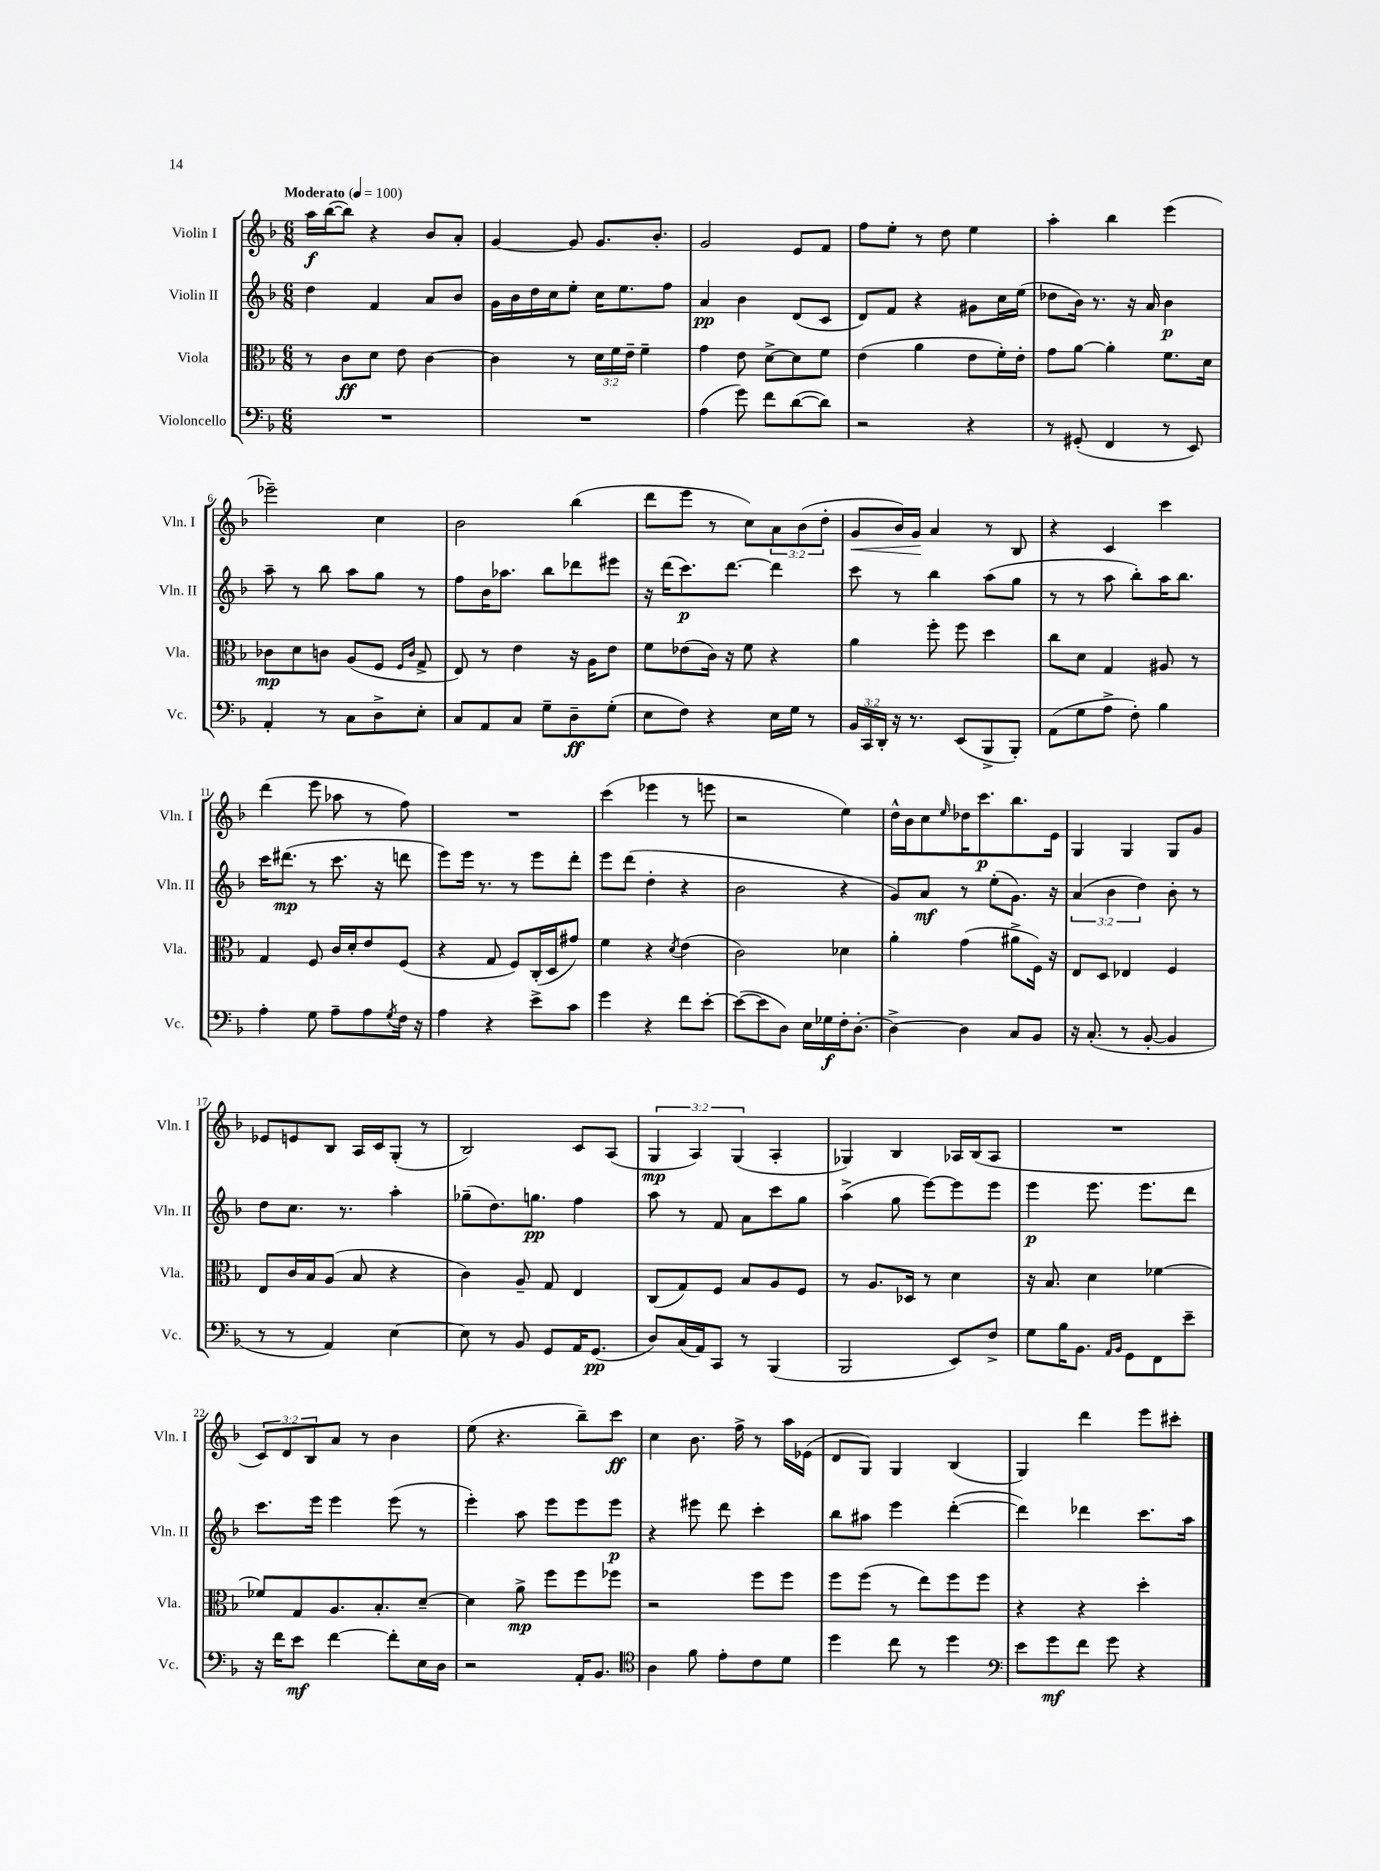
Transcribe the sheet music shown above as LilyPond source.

<<
\new StaffGroup <<
\new Staff = "s0" \with { instrumentName = "Violin I" shortInstrumentName = "Vln. I" } {
    \clef treble \key f \major \numericTimeSignature \time 6/8 \override Staff.TupletNumber.text = #tuplet-number::calc-fraction-text \tempo "Moderato" 4 = 100
    a''16\f bes''16~( bes''8) r4 bes'8 a'8-. |
    g'4~ g'8 g'8. bes'8.-. |
    g'2 e'8 f'8 |
    f''8 e''8-. r8 d''8 e''4 |
    a''4-. bes''4 e'''4( |
    ees'''2--) c''4 |
    bes'2 bes''4( |
    d'''8 e'''8 r8 c''8) \tuplet 3/2 { a'8 bes'8( d''8-. } |
    g'8\< bes'16) g'16\! a'4 r8 bes8 |
    r4 c'4 c'''4 |
    d'''4( e'''8 aes''8 r8 f''8) |
    R2. |
    c'''4( ees'''4 r8 e'''8 |
    r2 e''4) |
    d''16-^ bes'16 c''8 \grace { e''16 } des''16 c'''8.\p bes''8. e'16 |
    g4 g4 g8 g'8 |
    ees'8 e'8 bes8 a16 c'16 g8-.( r8 |
    bes2) c'8 a8( |
    \tuplet 3/2 { g4\mp a4) g4( } a4-. |
    ges4) bes4 aes16 bes16( aes8 |
    R2. |
    \tuplet 3/2 { c'8) d'8 bes8 } a'8 r8 bes'4 |
    e''8( r4. bes''8--) c'''8\ff |
    c''4 bes'8. f''16-> r8 a''16 ees'16( |
    d'8 g8) g4 bes4( |
    g4) d'''4 e'''8 cis'''8-. \bar "|." |
}
\new Staff = "s1" \with { instrumentName = "Violin II" shortInstrumentName = "Vln. II" } {
    \clef treble \key f \major \numericTimeSignature \time 6/8 \override Staff.TupletNumber.text = #tuplet-number::calc-fraction-text
    d''4 f'4 a'8 bes'8 |
    g'16 bes'16 d''16 c''16 e''8-. c''16 e''8. f''8 |
    a'4\pp bes'4 d'8( c'8 |
    d'8) f'8 r4 gis'8 c''16 e''16( |
    des''8 bes'16) r8. r16 a'16 bes'4\p |
    a''8-- r8 bes''8 a''8 g''8 r8 |
    f''8 bes'16 aes''8. bes''8 des'''8 eis'''8 |
    r16 d'''16( c'''8.\p) d'''8.~ d'''4 |
    c'''8 r8 bes''4 a''8( g''8 |
    r8 r8 a''8 bes''8-.) a''16 bes''8. |
    c'''16 dis'''8.\mp( r8 c'''8. r16 d'''8 |
    e'''8) e'''16 r8. r8 e'''8 d'''8-. |
    e'''8 d'''8( d''4-. r4 |
    bes'2 r4 |
    g'8) a'8\mf r8 e''8-.( g'8.) r16 |
    \tuplet 3/2 { a'4( bes'4 d''4) } bes'8-. r8 |
    d''8 c''8. r8. a''4-. |
    ges''8--( d''8.) g''8.\pp f''4 |
    a''8 r8 f'8 a'8 c'''8 g''8 |
    a''4->( g''8 e'''8~) e'''8 e'''8 |
    e'''4\p e'''8. e'''8. d'''8 |
    c'''8. e'''16 e'''4 e'''8( r8 |
    e'''4-.) a''8 e'''8 e'''8 e'''8\p |
    r4 eis'''8 d'''8 c'''4-. |
    bes''8 ais''8 e'''4 d'''4~-.( |
    d'''4) des'''4 c'''8. a''16 \bar "|." |
}
\new Staff = "s2" \with { instrumentName = "Viola" shortInstrumentName = "Vla." } {
    \clef alto \key f \major \numericTimeSignature \time 6/8 \override Staff.TupletNumber.text = #tuplet-number::calc-fraction-text
    r8 c'8\ff d'8 e'8 c'4~ |
    c'4 r8 \tuplet 3/2 { d'16 f'16 e'16-- } f'4-- |
    g'4 e'8 d'8~-> d'8 f'8 |
    e'4( a'4 e'8 f'16-.) e'16-. |
    g'8 a'8~ a'4-. f'8. d'16 |
    ces'8\mp d'8 c'8 a8( f8 \grace { f16 c'16 } g8-> |
    e8) r8 e'4 r16 a16 e'8 |
    f'8 ees'8( c'16) r16 f'8 r4 |
    a'4 f''8-. f''8 d''4 |
    c''8 d'8 g4 ais8 r8 |
    g4 f8 c'16 d'16-. e'8 f8( |
    r4 g8 f8) c16-.( d16 gis'8) |
    f'4 r4 \acciaccatura { d'8 } e'4( |
    c'2) des'4 |
    a'4-. g'4( ais'8-> f16) r16 |
    e8 d8 ees4 f4 |
    e8 c'16 bes16 a8( bes8 r4 |
    c'4) a8-- g8 e4 |
    c8( g8) f8 bes8 a8 f8 |
    r8 a8. des16 r8 d'4 |
    r16 bes8. d'4 fes'4~ |
    fes'8 g8 a8. bes8.-. d'8~-- |
    d'4 a'8->\mp f''8 f''8 fes''8 |
    r2 f''8 f''8 |
    f''8 f''8( r8 e''8) f''8 f''8 |
    r4 r4 d''4-. \bar "|." |
}
\new Staff = "s3" \with { instrumentName = "Violoncello" shortInstrumentName = "Vc." } {
    \clef bass \key f \major \numericTimeSignature \time 6/8 \override Staff.TupletNumber.text = #tuplet-number::calc-fraction-text
    R2. |
    R2. |
    a4( g'8) f'8 d'8~( d'8) |
    r2 r4 |
    r8 gis,8-.( f,4 r8 e,8) |
    a,4-. r8 c8 d8-> e8-. |
    c8 a,8 c8 g8-- d8--\ff g8-.( |
    e8 f8) r4 e16 g16 r8 |
    \tuplet 3/2 { bes,16 c,16 d,16-. } r16 r8. e,8( bes,,8-> bes,,8-.) |
    a,8( g8 a8-> f8-.) bes4 |
    a4-. g8 a8-- a8 \acciaccatura { g8 } f16 r16 |
    a4 r4 e'8-> c'8 |
    g'4 r4 f'8 e'8~-. |
    e'8~( e'8 d8) e16 ges16\f f16-. d8.~-. |
    d4~-> d4 c8 bes,8 |
    r16 c8.-.( r8 bes,8~-. bes,4 |
    r8 r8 a,4) e4~ |
    e8 r8 bes,8 g,8 a,16 g,8.\pp( |
    d8) c16( a,16) c,8 r8 bes,,4( |
    bes,,2 e,8) f8-> |
    g8 bes16 bes,8. \grace { a,16 bes,16 } g,8 f,8 e'8-- |
    r16 f'16 e'8\mf f'4~ f'8-. e16 d16 |
    r2 a,16-. bes,8. |
    \clef tenor a4 f'8 e'8-. c'8 d'8 |
    d''4 c''8 r8 d''4 |
    \clef bass e'8 g'8\mf f'8 g'8 r4 \bar "|." |
}
>>
>>
